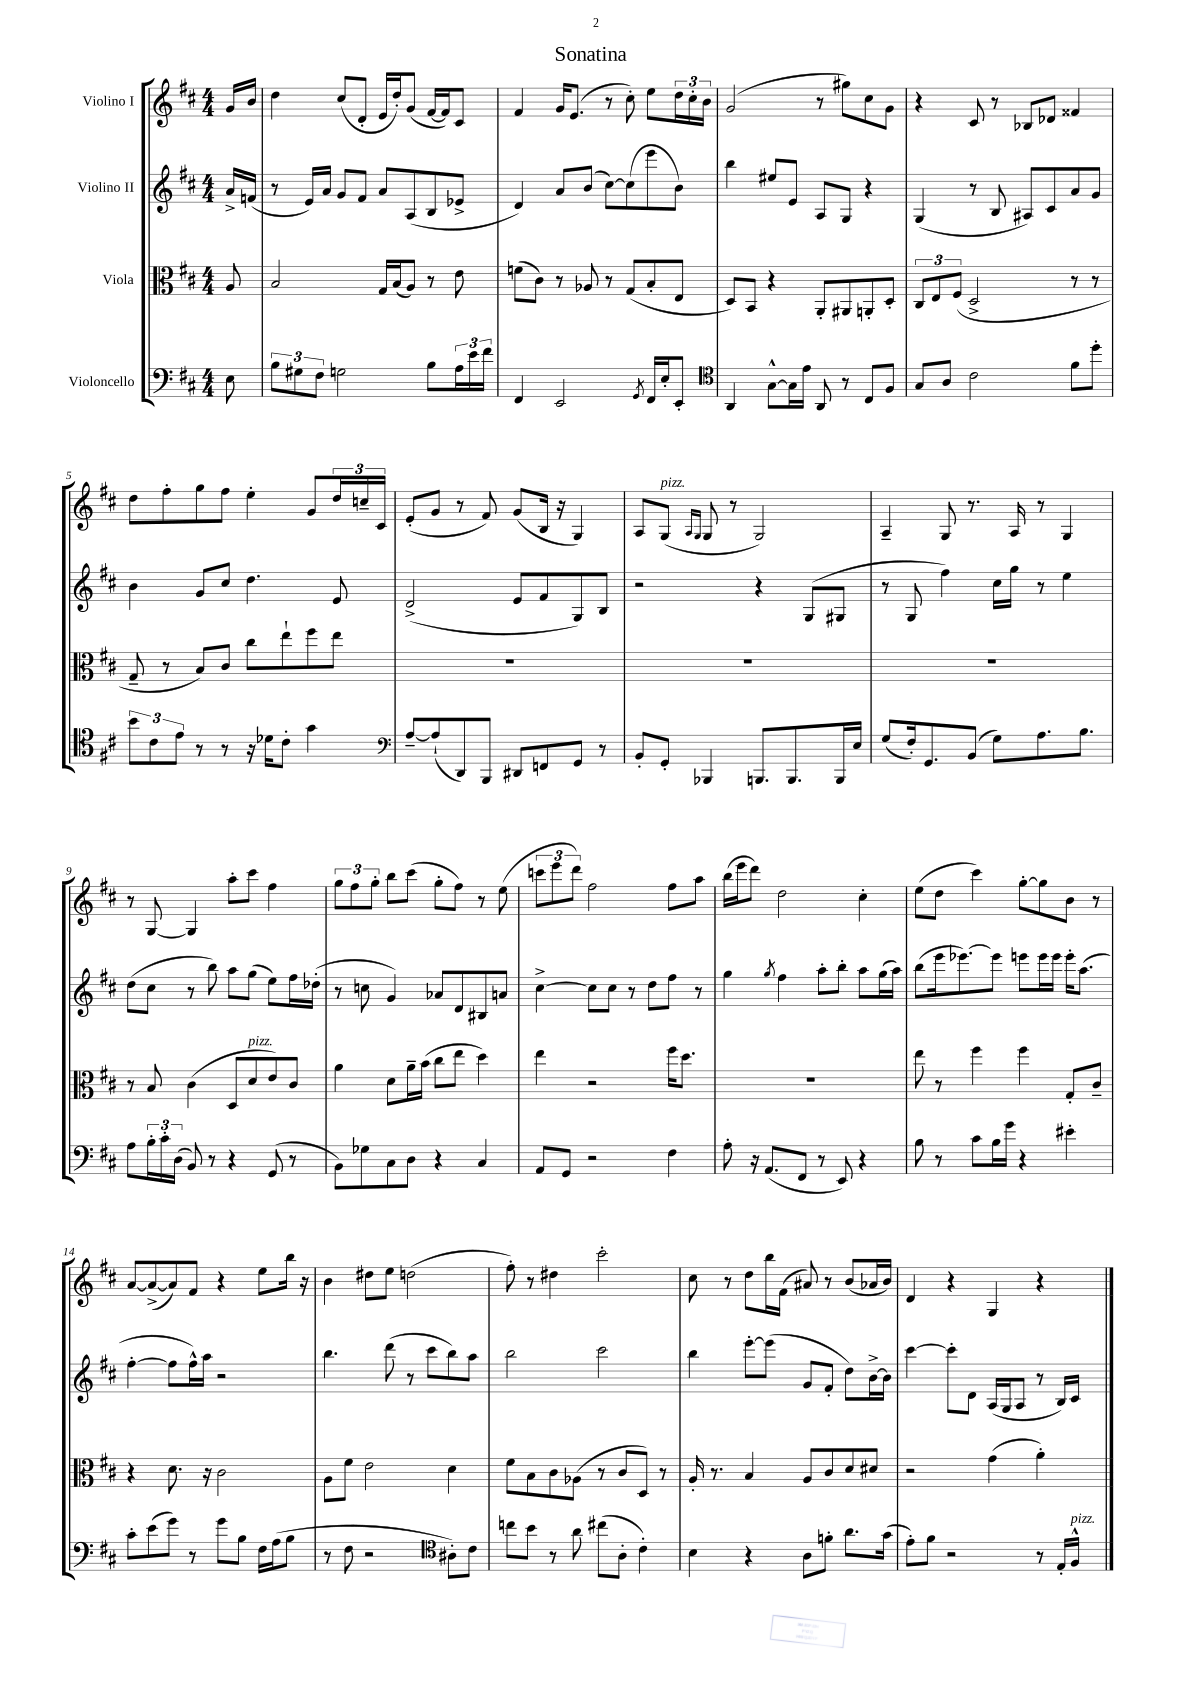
\header { title = "Sonatina" }
<<
\new StaffGroup <<
\new Staff = "s0" \with { instrumentName = "Violino I" } {
    \clef treble \key d \major \numericTimeSignature \time 4/4 \partial 8
    g'16 b'16 |
    d''4 cis''8( d'8-. e'16 d''16-.) g'8( fis'16~ fis'16) cis'8 |
    fis'4 g'16 e'8.( r8 cis''8-.) e''8 \tuplet 3/2 { d''16 cis''16-. b'16 } |
    g'2( r8 gis''8) cis''8 g'8 |
    r4 cis'8 r8 bes8 des'8 fisis'4 |
    d''8 fis''8-. g''8 fis''8 e''4-. g'8 \tuplet 3/2 { d''16 c''16-- cis'16 } |
    e'8-.( g'8 r8 fis'8) g'8( b16 r16 g4) |
    a8 g8^\markup { \italic "pizz." }( \grace { a16 g16 } g8 r8 g2) |
    a4-- g8 r8. a16 r8 g4 |
    r8 g8~ g4 a''8-. cis'''8 fis''4 |
    \tuplet 3/2 { g''8 fis''8 g''8-. } b''8 cis'''8( g''8-. fis''8) r8 e''8( |
    \tuplet 3/2 { c'''8 e'''8 d'''8) } fis''2 fis''8 a''8 |
    b''16( e'''16 d'''8) d''2 cis''4-. |
    e''8( d''8 cis'''4) g''8~-. g''8 b'8 r8 |
    a'8~ a'8~->( a'8) fis'8 r4 e''8 b''16 r16 |
    b'4 dis''8 e''8 d''2( |
    fis''8-.) r8 dis''4 cis'''2-. |
    cis''8 r8 d''8 b''16 fis'16( ais'8) r8 b'8( aes'16 b'16) |
    d'4 r4 g4 r4 \bar "|." |
}
\new Staff = "s1" \with { instrumentName = "Violino II" } {
    \clef treble \key d \major \numericTimeSignature \time 4/4 \partial 8
    a'16-> f'16( |
    r8 e'16) a'16 g'8 fis'8 a'8 a8( b8 ees'8-> |
    d'4) a'8 b'8( cis''8~) cis''8( e'''8 b'8) |
    b''4 eis''8 e'8 a8 g8 r4 |
    g4( r8 b8 ais8) cis'8 a'8 g'8 |
    b'4 g'8 cis''8 d''4. e'8 |
    d'2->( e'8 fis'8 g8) b8 |
    r2 r4 g8( gis8 |
    r8 g8 fis''4) cis''16 g''16 r8 e''4 |
    d''8( cis''8 r8 b''8) a''8 g''8( e''8) fis''16 des''16-.( |
    r8 c''8 g'4) aes'8 d'8 bis8 a'8 |
    cis''4~-> cis''8 cis''8 r8 d''8 fis''8 r8 |
    g''4 \acciaccatura { g''8 } fis''4 a''8-. b''8-. a''8 g''16( a''16) |
    b''8( e'''16 ees'''8.~) ees'''8 e'''8 e'''16 e'''16 e'''16-. a''8.( |
    fis''4~-. fis''8 fis''16-^) a''16 r2 |
    b''4. d'''8( r8 cis'''8 b''8) a''8 |
    b''2 cis'''2 |
    b''4 e'''8~-. e'''8( g'8 fis'8-. d''8) b'16~-> b'16 |
    cis'''4~ cis'''8-. d'8 a16( g16 a8 r8 b16) cis'16 \bar "|." |
}
\new Staff = "s2" \with { instrumentName = "Viola" } {
    \clef alto \key d \major \numericTimeSignature \time 4/4 \partial 8
    a8 |
    b2 g16 b16( a8) r8 e'8 |
    f'8( cis'8) r8 aes8 r8 g8( b8-. e8 |
    d8) b,8 r4 a,8-. ais,8 a,8-. d8-. |
    \tuplet 3/2 { cis8 e8 fis8( } d2-> r8 r8 |
    g8-- r8 b8) cis'8 cis''8 e''8-! fis''8 e''8 |
    R1 |
    R1 |
    R1 |
    r8 b8 cis'4( d8 d'8^\markup { \italic "pizz." } e'8) cis'8 |
    a'4 d'8 a'16-- b'16( cis''8 e''8 d''4) |
    e''4 r2 fis''16 d''8. |
    r1 |
    e''8 r8 fis''4 fis''4 g8-. cis'8-- |
    r4 d'8. r16 cis'2 |
    a8 fis'8 e'2 d'4 |
    fis'8 b8 cis'8 aes8( r8 cis'8 d8) r8 |
    a16-. r8. b4 a8 cis'8 d'8 dis'8 |
    r2 g'4( a'4-.) \bar "|." |
}
\new Staff = "s3" \with { instrumentName = "Violoncello" } {
    \clef bass \key d \major \numericTimeSignature \time 4/4 \partial 8
    e8 |
    \tuplet 3/2 { b8 gis8 fis8 } g2 b8 \tuplet 3/2 { a16 e'16 fis'16 } |
    fis,4 e,2 \acciaccatura { g,8 } fis,16 e16-. e,8-. |
    \clef tenor a,4 g8~-^ g16 e'16 a,8 r8 cis8 fis8 |
    g8 a8 cis'2 fis'8 d''8-. |
    \tuplet 3/2 { b'8 cis'8 e'8 } r8 r8 r16 des'16 cis'8-. g'4 |
    \clef bass a8~-- a8-!( d,8) b,,8 dis,8 f,8 g,8 r8 |
    b,8-. g,8-. bes,,4 b,,8. b,,8. b,,16 e16 |
    g8( fis16-.) g,8. b,8( g8) a8. b8. |
    a8 \tuplet 3/2 { b16-. cis'16-. d16( } b,8) r8 r4 g,8( r8 |
    b,8) ges8 cis8 d8 r4 cis4 |
    a,8 g,8 r2 fis4 |
    a8-. r16 a,8.( fis,8 r8 e,8) r4 |
    b8 r8 cis'8 b16 g'16 r4 eis'4-. |
    cis'8-. e'8( g'8) r8 g'8 b8 fis16 a16( b8 |
    r8 fis8 r2 \clef tenor ais8-.) cis'8 |
    c''8 b'8 r8 a'8 cis''8( a8-. cis'4-.) |
    b4 r4 a8 f'8-. a'8. g'16( |
    e'8-.) fis'8 r2 r8 e16-. fis16-^^\markup { \italic "pizz." } \bar "|." |
}
>>
>>
